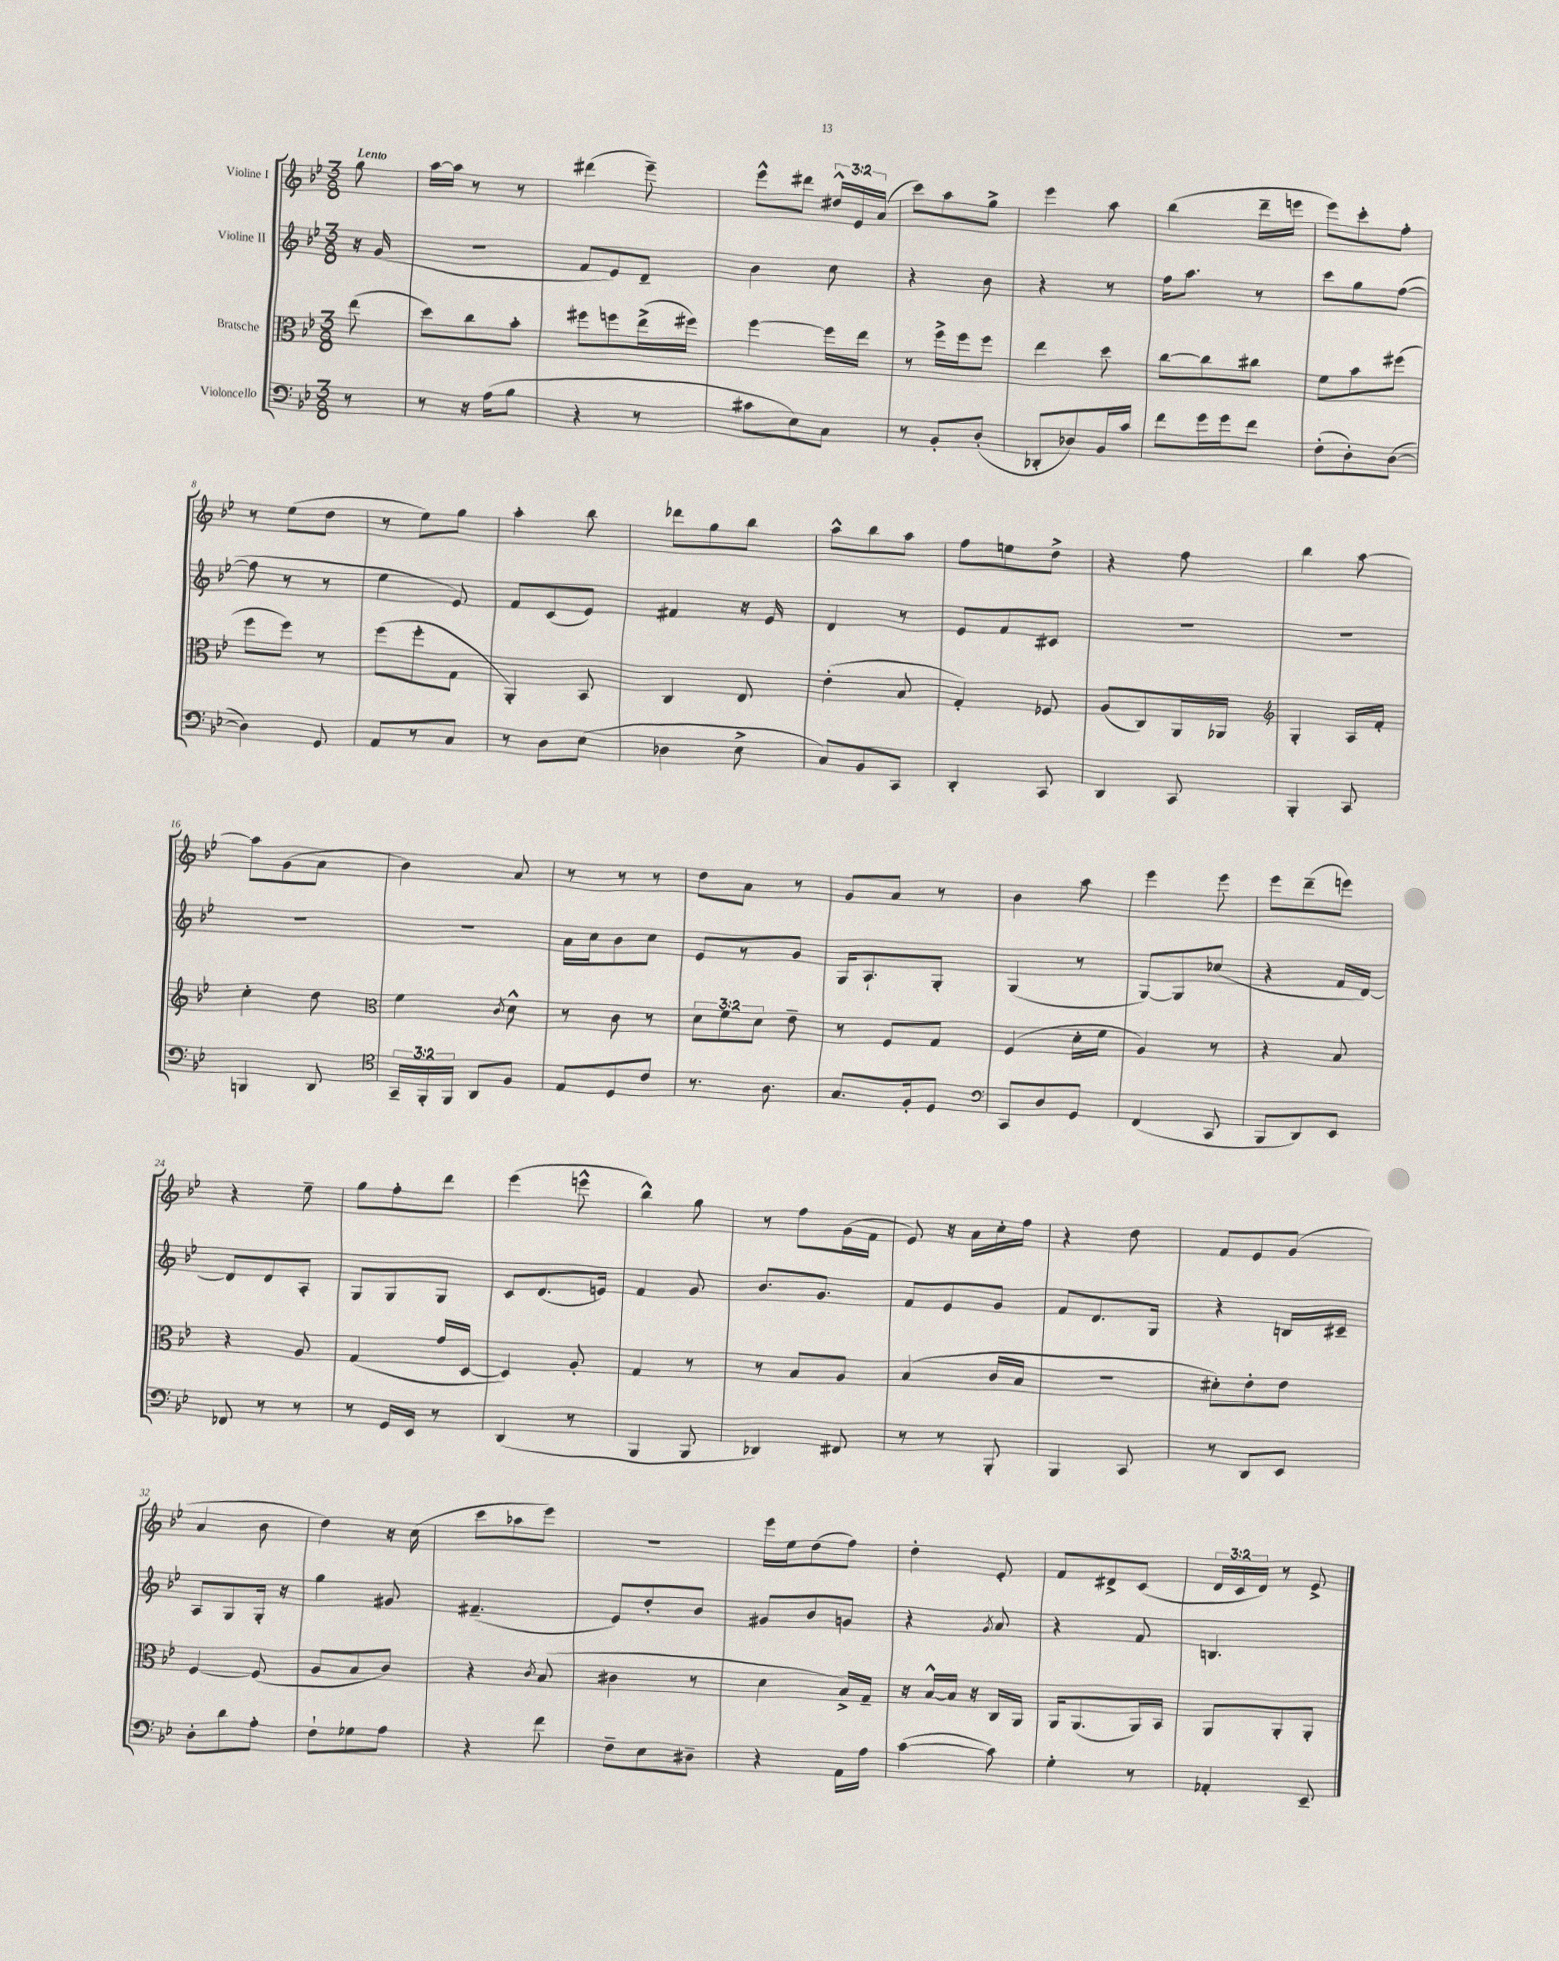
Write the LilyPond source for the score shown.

<<
\new StaffGroup <<
\new Staff = "s0" \with { instrumentName = "Violine I" } {
    \clef treble \key bes \major \numericTimeSignature \time 3/8 \override Staff.TupletNumber.text = #tuplet-number::calc-fraction-text \partial 8 \tempo "Lento"
    \autoBeamOff g''8 |
    a''16[~ a''16] r8 r8 |
    dis'''4( ees'''8--) |
    ees'''8[-^ dis'''8] \tuplet 3/2 { dis''16[-^ ees'16 a'16]( } |
    c'''8[) a''8 g''8]-> |
    ees'''4 a''8 |
    bes''4( d'''16[-- e'''16] |
    ees'''8[) c'''8-. f''8]-. |
    r8 ees''8[( d''8] |
    r8 ees''8[) g''8] |
    a''4-. bes''8 |
    des'''8[ g''8 bes''8] |
    a''8[-^ bes''8 a''8] |
    f''8[ e''8 d''8]-> |
    r4 f''8 |
    bes''4 a''8~ |
    a''8[ g'8( a'8] |
    bes'4) a'8 |
    r8 r8 r8 |
    d''8[ a'8] r8 |
    g'8[ a'8] r8 |
    bes'4 a''8 |
    ees'''4 ees'''8 |
    ees'''8[ d'''8--( e'''8]) |
    r4 ees''8-- |
    g''8[ f''8-. d'''8] |
    ees'''4( e'''8-^ |
    bes''4-^) g''8 |
    r8 f''8[ g'16( f'16] |
    ees'8) r16 a'16[ c''16-. f''16] |
    r4 d''8 |
    f'8[ ees'8 g'8]( |
    a'4 bes'8 |
    d''4) r16 c''16( |
    c'''8[ aes''8 ees'''8]) |
    R4. |
    ees'''16[ ees''16 d''8( f''8]) |
    d''4-. ees'8-. |
    f'8[ dis'8-> c'8]( |
    \tuplet 3/2 { d'16[ c'16 d'16]) } r8 ees'8-> \bar "|." |
}
\new Staff = "s1" \with { instrumentName = "Violine II" } {
    \clef treble \key bes \major \numericTimeSignature \time 3/8 \partial 8
    \autoBeamOff r16 g'16( |
    R4. |
    f'8[ ees'8) d'8]-- |
    bes'4 c''8 |
    r4 bes'8 |
    r4 r8 |
    f''16[ a''8.] r8 |
    c'''8[ g''8 f''8]~( |
    f''8 r8 r8 |
    ees''4 ees'8) |
    f'8[ c'8( ees'8]) |
    fis'4 r16 ees'16 |
    d'4 r8 |
    ees'8[ f'8 cis'8] |
    R4. |
    R4. |
    R4. |
    R4. |
    a'16[ c''16 bes'8 c''8] |
    ees'8[ r8 g'8] |
    g16[ a8.-! g8]-. |
    g4( r8 |
    g8[~) g8 ces''8]( |
    r4 f'16[ d'16]~) |
    d'8[ d'8 a8]-. |
    g8[ g8 g8] |
    c'8[ d'8.( e'16]) |
    f'4 g'8 |
    bes'8.[ g'8.] |
    f'8[ ees'8 g'8] |
    f'8[ d'8. g16] |
    r4 b16[ cis'16]-- |
    a8[ g8 g16]-. r16 |
    g''4 gis'8 |
    fis'4.--( |
    ees'8[) d''8-. bes'8] |
    gis'8[ bes'8 g'8] |
    r4 \acciaccatura { g'8 } a'8 |
    r4 f'8 |
    b4. \bar "|." |
}
\new Staff = "s2" \with { instrumentName = "Bratsche" } {
    \clef alto \key bes \major \numericTimeSignature \time 3/8 \override Staff.TupletNumber.text = #tuplet-number::calc-fraction-text \partial 8
    \autoBeamOff ees''8( |
    d''8[) c''8 bes'8]-. |
    fis''8[ f''8 ees''16->( fis''16]) |
    f''4~ f''16[ ees''16] |
    r8 f''16[-> f''16 f''8] |
    ees''4 d''8 |
    c''8[~ c''8 cis''8] |
    f'8[ bes'8 fis''8]( |
    f''8[ f''8]) r8 |
    f''8[( f''8-. g8] |
    a,4-.) bes,8 |
    c4 ees8 |
    ees'4-.( bes8 |
    g4-.) fes8 |
    a8[( c8) a,16 aes,16] |
    \clef treble g4-. a16[ f'16]-. |
    c''4-. d''8 |
    \clef alto f'4 \acciaccatura { c'8 } d'8-^ |
    r8 c'8 r8 |
    \tuplet 3/2 { d'8[ f'8 d'8] } ees'8-- |
    r8 f8[ g8] |
    f4( d'16[-. f'16] |
    a4) r8 |
    r4 bes8 |
    r4 a8 |
    g4( g'16[ d16]~ |
    d4) a8-. |
    g4 r8 |
    r8 bes8[ a8] |
    bes4( c'16[ bes16] |
    R4. |
    dis'8[-.) ees'8-. ees'8] |
    f4~ f8( |
    a8[ bes8 c'8]) |
    r4 \acciaccatura { c'8 } bes8( |
    cis'4 r8 |
    d'4 bes16[->) g16]-- |
    r16 bes16[~-^ bes16] r16 c16[ a,16] |
    a,16[ a,8.( a,16) bes,16] |
    a,8[ a,8-. a,8]-. \bar "|." |
}
\new Staff = "s3" \with { instrumentName = "Violoncello" } {
    \clef bass \key bes \major \numericTimeSignature \time 3/8 \override Staff.TupletNumber.text = #tuplet-number::calc-fraction-text \partial 8
    \autoBeamOff r8 |
    r8 r16 a16[( bes8] |
    r4 r8 |
    cis'8[ ees8) c8] |
    r8 bes,8[-. d8]-.( |
    des,8[-. des8) bes,16 c'16] |
    f'8[ g'16 g'16 f'8] |
    f8[-.( d8-.) d8]~( |
    d4) g,8 |
    a,8[ r8 c8] |
    r8 d8[ ees8]( |
    des4 ees8-> |
    c8[) bes,8 c,8] |
    d,4-. c,8 |
    d,4 c,8 |
    bes,,4-. c,8 |
    b,,4 d,8 |
    \clef tenor \tuplet 3/2 { g,16[-- f,16-. f,16] } a,8[ f8] |
    ees8[ d8 c'8] |
    r8. a8. |
    g8.[ f16-. d8] |
    \clef bass c,8[ d8 g,8] |
    f,4( c,8 |
    bes,,8[ d,8) ees,8] |
    fes,8 r8 r8 |
    r8 g,16[ ees,16] r8 |
    d,4( r8 |
    bes,,4 bes,,8 |
    des,4) fis,8 |
    r8 r8 bes,,8-. |
    bes,,4 c,8 |
    r8 d,8[ ees,8] |
    d8[-. d'8 a8]-. |
    f8[-! ges8 a8] |
    r4 f'8 |
    f8[-- ees8 dis8]-- |
    r4 a,16[ a16] |
    c'4~( c'8) |
    g4-. r8 |
    aes,4-. ees,8-- \bar "|." |
}
>>
>>
